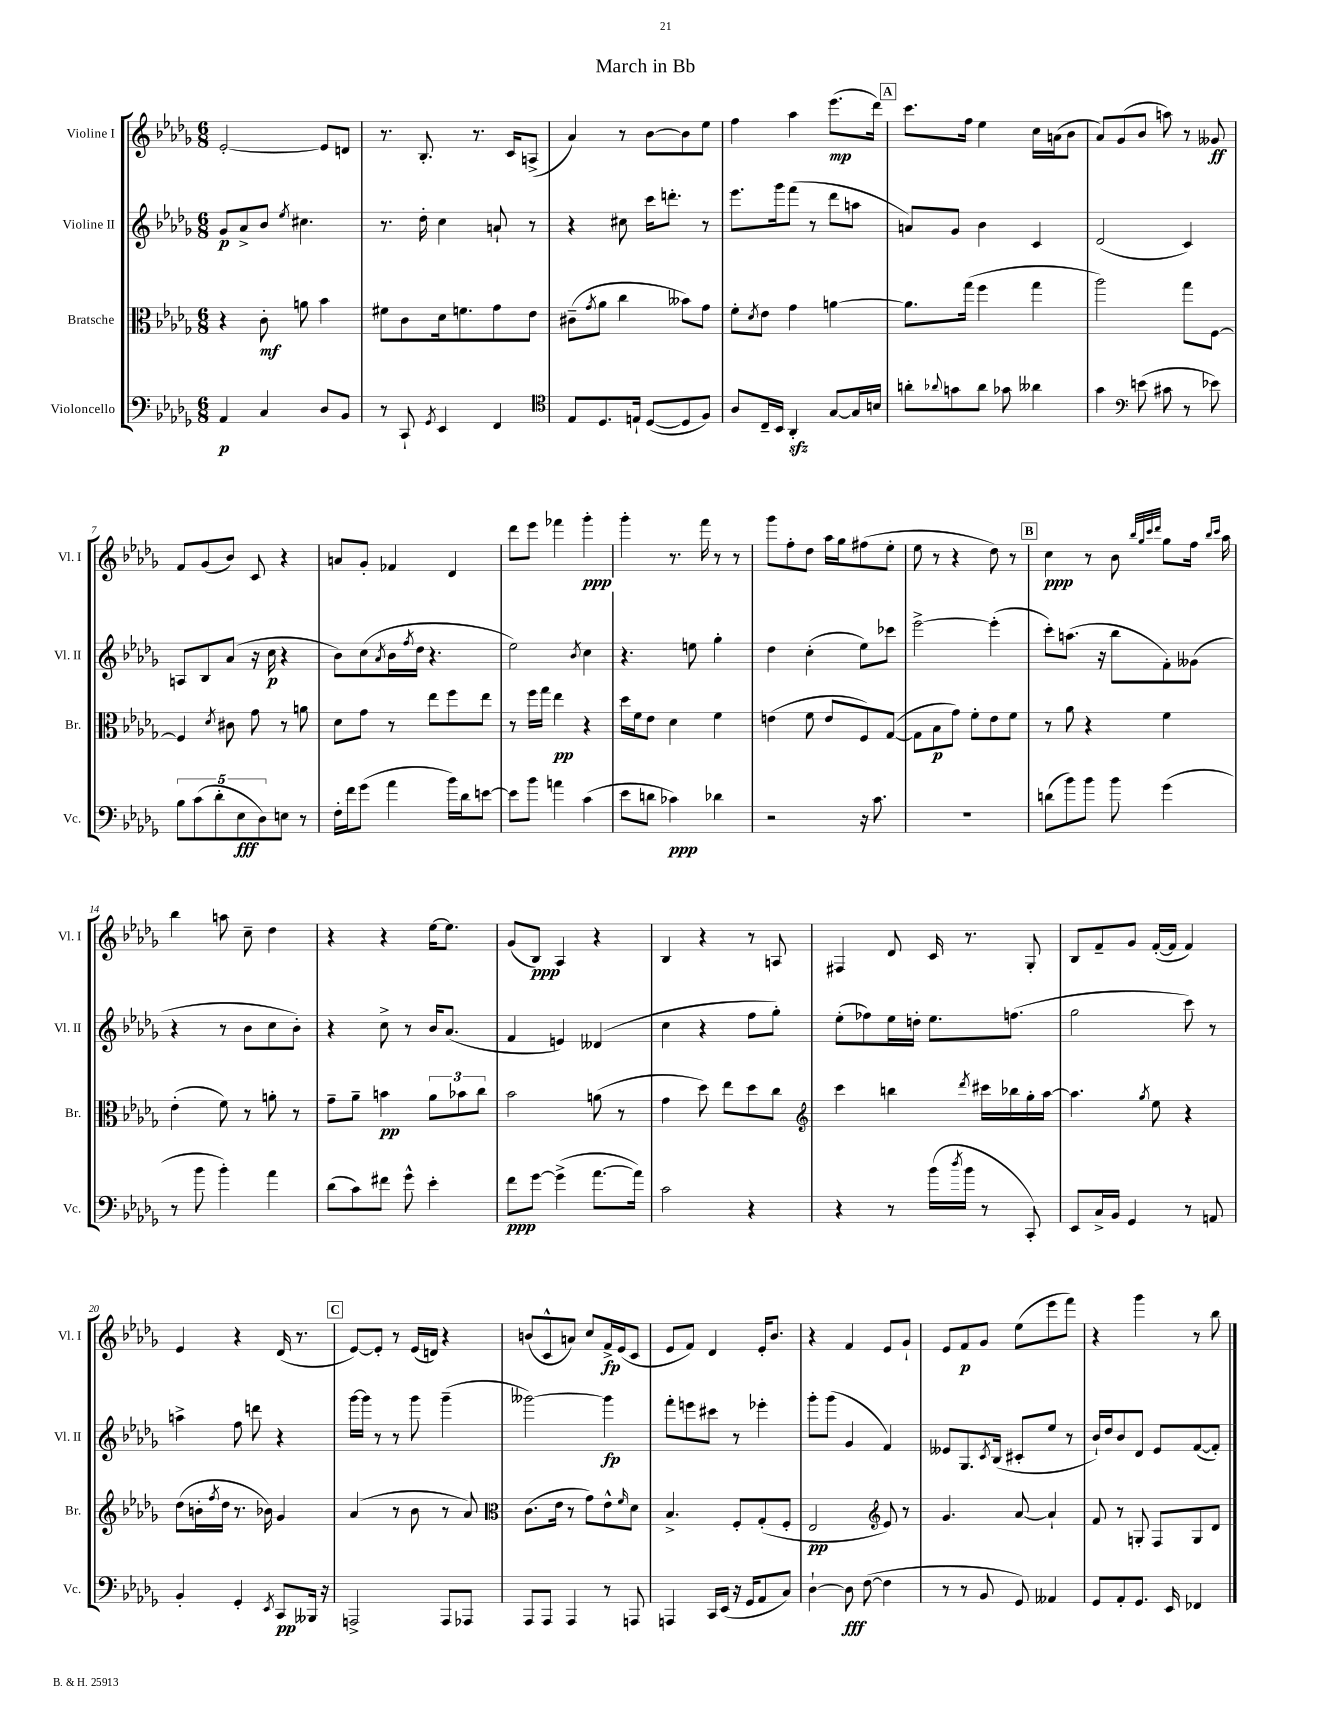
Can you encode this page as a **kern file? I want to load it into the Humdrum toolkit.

**kern	**kern	**kern	**kern
*staff4	*staff3	*staff2	*staff1
*clefF4	*clefC3	*clefG2	*clefG2
*k[b-e-a-d-g-]	*k[b-e-a-d-g-]	*k[b-e-a-d-g-]	*k[b-e-a-d-g-]
*M6/8	*M6/8	*M6/8	*M6/8
4AA-/	4r	8g-/L	[2e-'/
.	.	8a-^/	.
4C/	8c'\	8b-/J	.
.	.	8qee-/	.
.	8a\	4.cc#\	.
8D-/L	4b-\	.	8e-/]L
8BB-/J	.	.	8d/J
=	=	=	=
8r	8f#\L	8.r	8.r
8CC`/	8c\	.	.
.	.	16dd-'\	8.B-'/
8qGG-/	.	.	.
4EE-/	16d-\k	4cc\	.
.	8.f\	.	.
.	.	.	8.r
4FF/	8g-\	8a`/	.
.	.	.	16c/LK
.	8e-\J	8r	(8A^/J
=	=	=	=
*clefC4	*	*	*
8E-/L	(8c#~\L	4r	4a-/)
.	8qg-/	.	.
8.D-/	8a-\J	.	.
.	4cc\	8cc#\	8r
16E`/Jk	.	.	.
([8D-/L	.	16ccc\LK	[8b-\L
.	.	8.ddd'\J	.
8D-/]	8b--\L)	.	8b-\]
8F/J)	8g-\J	8r	8ee-\J
=	=	=	=
8A-/L	8f'\L	8.eee-\L	4ff\
.	8qd-/	.	.
16C~/L	8e-\J	.	.
16BB-/JJ	.	16ggg-\k	.
4AA-'/	4g-\	(8fff\J	4aa-\
.	.	8r	.
[8G-/L	[4a\	8ddd-\L	(8.eee-\L
16G-/]L	.	8aa\J	.
16B/JJ	.	.	16ddd-\Jk)
=	=	=	=
8a'\L	8.a\]L	8a/L)	8.ccc\L
8qqa-/	.	.	.
8g\	.	8g-/J	.
.	(16gg-\Jk	.	16ff\Jk
8a-\J	4ff\	4b-\	4ee-\
8g-\	.	.	.
4a--\	4gg-\	4c/	16cc\LL
.	.	.	(16a\J
.	.	.	8b-\J
=	=	=	=
4g-\	2aa-\)	(2d-/	8a-/L)
.	.	.	(8g-/
*clefF4	*	*	*
(8e\	.	.	8b-/J
8c#\	.	.	8aa\)
8r	8gg-\L	4c/)	8r
8e-\)	[8F\J	.	8g--/
=	=	=	=
10B-\L	4F/]	8A/L	8f/L
(10c\	.	.	.
.	.	8B-/	(8g-/
10d-'\	.	.	.
.	8qd-/	.	.
.	8c#\	(8a-/J	8b-/J)
10E-\	.	.	.
.	8g-\	16r	8c/
10D-\)	.	.	.
.	.	16cc\	.
8E\J	8r	4r	4r
8r	8a\	.	.
=	=	=	=
16F'\LL	8d-\L	8b-\L)	8a/L
16f\J	.	.	.
(8g-\J	8g-\J	(8cc\	8g-'/J
.	.	8qa-/	.
4a-\	8r	16b-\L	4f-/
.	.	8qff/	.
.	.	16dd-\JJ	.
.	8ee-\L	4.r	.
16b-\LL)	8ff\	.	4d-/
16d-\J	.	.	.
[8e\J	8ee-\J	.	.
=	=	=	=
8e\]L	8r	2ee-\)	8ddd-\L
8b-\J	16ff\LL	.	8eee-\J
.	16gg-\JJ	.	.
4a\	4ee-\	.	4fff-\
.	.	8qb-/	.
(4c\	4r	4cc\	4ggg-'\
=	=	=	=
8e-\L	16dd-\LL	4.r	4ggg-'\
.	16f\J	.	.
8d\J	8e-\J	.	.
4c-\)	4d-\	.	8.r
.	.	8ee\	.
.	.	.	16fff\
4d-\	4f\	4gg-'\	8r
.	.	.	8r
=	=	=	=
2r	(4e\	4dd-\	8ggg-\L
.	.	.	8ff'\
.	8f\	(4cc'\	8dd-\J
.	8e/L	.	16aa-\LL
.	.	.	16gg-\J
16r	8F/)	8ee-\L)	(8ff#\
8.c\	.	.	.
.	([8G-/J	8ccc-\J	8ee-'\J
=	=	=	=
2.r	8G-\]L	[2eee-^\	8ee-\
.	8B-\	.	8r
.	8g-\J)	.	4r
.	8f'\L	.	.
.	8e-\	(4eee-'\]	8dd-\)
.	8f\J	.	8r
=	=	=	=
(8d\L	8r	8ccc'\L)	4cc\
8b-\)	8a-\	(8.aa\J	.
8b-\J	4r	.	8r
.	.	16r	.
8b-\	.	8bb-\L	8b-\
.	.	.	32qqbb-/LLL
.	.	.	32qqgg-/
.	.	.	32qqccc/
.	.	.	32qqddd-/JJJ
(4g-\	4f\	8f'\)	8gg-\L
.	.	(8g--\J	16ff\Jk
.	.	.	16qqbb-/LL
.	.	.	16qqccc/JJ
.	.	.	16aa-\
=	=	=	=
8r	(4e-'\	4r	4bb-\
8b-\	.	.	.
4b-'\)	8f\)	8r	8aa\
.	8r	8b-\L	8cc~\
4a-\	8a'\	8cc\	4dd-\
.	8r	8b-'\J)	.
=	=	=	=
(8d-\L	8g-~\L	4r	4r
8c\)	8a-~\J	.	.
8f#\J	4b\	8cc^\	4r
8g-^^\	.	8r	.
4e-'\	12a-\L	16b-/LK	[16ee-\LK
.	.	(8.a-/J	8.ee-\]J
.	12b-\	.	.
.	12cc\J	.	.
=	=	=	=
8f\L	2b-\	4f/	(8g-/L
[8g-\J	.	.	8B-/J)
(4g-^\]	.	4e/)	4A-/
[8.a-\L	(8a\	(4d--/	4r
.	8r	.	.
16a-\]Jk)	.	.	.
=	=	=	=
2c\	4g-\	4cc\	4B-/
.	8dd-\)	4r	4r
.	8ee-\L	.	.
4r	8dd-\	8ff\L	8r
.	8cc\J	8gg-'\J)	8A/
=	=	=	=
*	*clefG2	*	*
4r	4ccc\	(8ee-'\L	4F#/
.	.	8ff-\)	.
8r	4bb\	16ee-\L	8d-/
.	.	16dd'\JJ	.
(16b-\LL	.	8.ee-\L	16c/
8qdd-/	.	.	.
16b-\JJ	.	.	8.r
.	8qddd-/	.	.
8r	16ccc#\LL	.	.
.	16bb-\	(8.ff\J	.
8CC'/)	16gg-'\	.	8G-'/
.	[16aa-\JJ	.	.
=	=	=	=
8EE-/L	4.aa-\]	2gg-\	8B-/L
16C^/L	.	.	8f~/
16BB-/JJ	.	.	.
4GG-/	.	.	8g-/J
.	8qgg-/	.	.
.	8ee-\	.	([16f'/LL
.	.	.	16f/]JJ
8r	4r	8ccc\)	4f/)
8AA/	.	8r	.
=	=	=	=
4BB-'/	(8dd-\L	4aa^\	4e-/
.	16b'\L	.	.
.	8qff/	.	.
.	16dd-\JJ	.	.
4GG-'/	8.r	8ff\	4r
.	.	8ddd\	.
.	16b-\)	.	.
8qEE-/	.	.	.
8CC/L	4g-/	4r	(16d-/
.	.	.	8.r
16BBB--/Jk	.	.	.
16r	.	.	.
=	=	=	=
2AAA^/	(4a-/	[16ggg-\LL	[8e-/L)
.	.	16ggg-\]JJ	.
.	.	8r	8e-'/]J
.	8r	8r	8r
.	8b-\	8ggg-\	(16e-/LL
.	.	.	16d/JJ)
8AAA/L	8r	(4ggg-~\	4r
8AAA-/J	8a-/)	.	.
=	=	=	=
*	*clefC3	*	*
8AAA-/L	(8.c\L	[2ggg--\)	(8b/L
8AAA-/J	.	.	8c^^/
.	16e-\Jk	.	.
4AAA-/	8r	.	8a/J)
.	8g-\L)	.	8cc/L
8r	8e-^^\	4ggg--\]	16f^/L
.	.	.	(16e-/J
.	16qqf/	.	.
8AAA/	8d-\J	.	8c/J
=	=	=	=
4AAA/	4.B-^/	8fff'\L	8e-/L
.	.	8eee\	8f/J)
16CC/LL	.	8ccc#\J	4d-/
(16EE-/JJ	.	.	.
16r	8F'/L	8r	.
16GG-/LK	.	.	.
8AA-/	(8G-'/	4eee-'\	16e-'/LK
.	.	.	8.b-/J
8C/J)	8F'/J	.	.
=	=	=	=
[4D-`\	2E-/	8ggg-'\L	4r
.	.	(8ggg-\J	.
8D-\]	.	4g-/	4f/
([8F\	.	.	.
*	*clefG2	*	*
4F\]	8e-/)	4f/)	8e-/L
.	8r	.	8g-`/J
=	=	=	=
8r	4.g-/	8e--/L	8e-/L
8r	.	8.G-/	8f/
8BB-/	.	.	8g-/J
.	.	8qc/	.
.	.	(16B-/Jk	.
8GG-/)	[8a-/	8c#'/L	(8ee-\L
4AA--/	4a-`/]	8ee-/J	8eee-\
.	.	8r	8fff\J)
=	=	=	=
8GG-/L	8f/	16b-`/LL)	4r
.	.	16dd-/J	.
8AA-'/	8r	8b-/	.
8.GG-/J	8G'/	8d-/J	4ggg-\
.	8F/L	8e-/L	.
16EE-/	.	.	.
4FF-/	8G/	([8f/	8r
.	8d-/J	8f'/]J)	8bb-\
==	==	==	==
*-	*-	*-	*-
